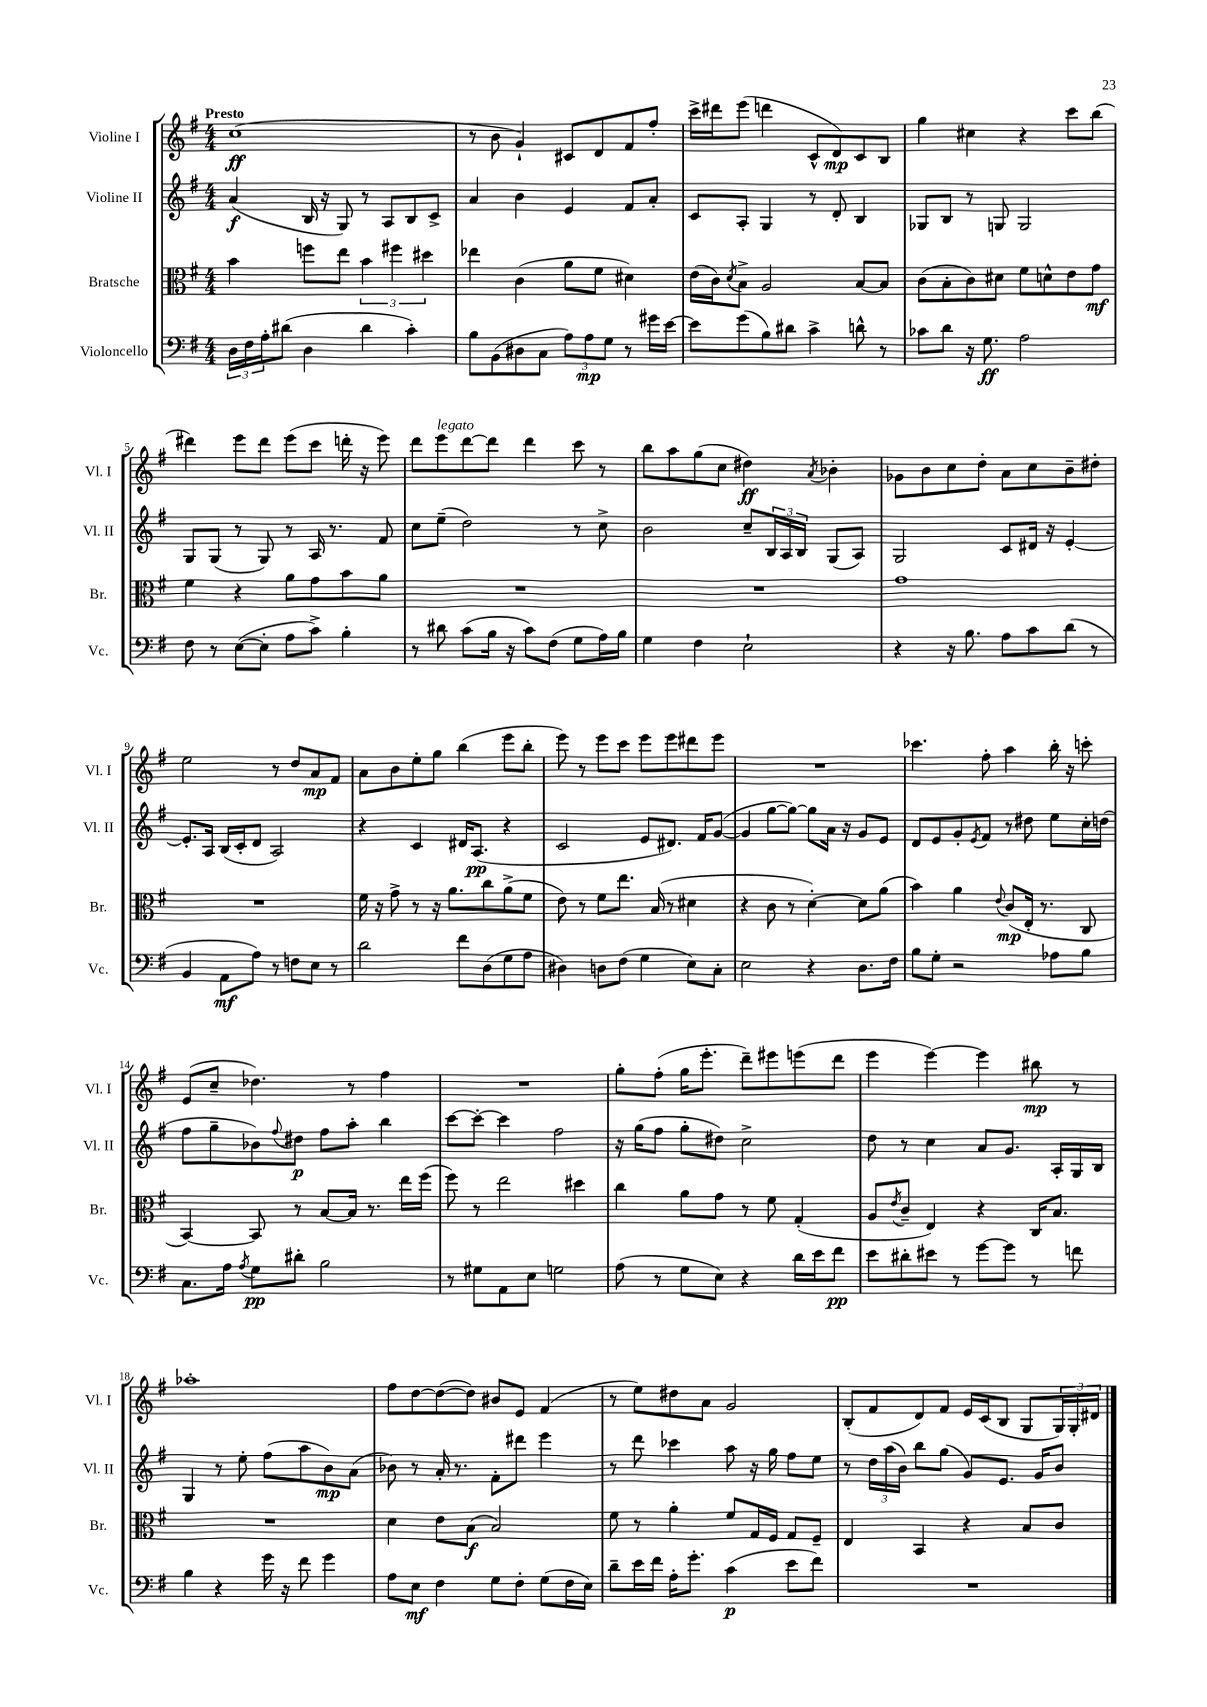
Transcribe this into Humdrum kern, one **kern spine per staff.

**kern	**dynam	**kern	**dynam	**kern	**dynam	**kern	**dynam
*part4	*part4	*part3	*part3	*part2	*part2	*part1	*part1
*staff4	*staff4	*staff3	*staff3	*staff2	*staff2	*staff1	*staff1
*I"Violoncello	*	*I"Bratsche	*	*I"Violine II	*	*I"Violine I	*
*I'Vc.	*	*I'Br.	*	*I'Vl. II	*	*I'Vl. I	*
*clefF4	*	*clefC3	*	*clefG2	*	*clefG2	*
*k[f#]	*	*k[f#]	*	*k[f#]	*	*k[f#]	*
*M4/4	*	*M4/4	*	*M4/4	*	*M4/4	*
=1	=1	=1	=1	=1	=1	=1	=1
!	!	!	!	!	!	!LO:TX:a:B:t=Presto	!
24D\LL	.	4b\	.	(4a/	f	(1cc	ff
24F#\	.	.	.	.	.	.	.
24A'\J	.	.	.	.	.	.	.
(8d#X\J	.	.	.	.	.	.	.
4D\	.	8ffn\L	.	16B/	.	.	.
.	.	.	.	16r	.	.	.
.	.	8ee\J	.	8G/)	.	.	.
4d#\	.	6b\	.	8r	.	.	.
.	.	.	.	8A/L	.	.	.
.	.	6ff#X\	.	.	.	.	.
4c'\)	.	.	.	8B/	.	.	.
.	.	6dd#X\	.	.	.	.	.
.	.	.	.	8c^/J	.	.	.
=2	=2	=2	=2	=2	=2	=2	=2
8B\L	.	4ee-X\	.	4a/	.	8r	.
(8BB\	.	.	.	.	.	8b\	.
8D#X\	.	(4c\	.	4b\	.	4g`/)	.
8C\J	.	.	.	.	.	.	.
12A\L)	.	8a\L	.	4e/	.	8c#X/L	.
12A\	mp	.	.	.	.	.	.
.	.	8f#\J	.	.	.	8d/	.
12G\J	.	.	.	.	.	.	.
8r	.	4d#X\)	.	8f#/L	.	8f#/	.
16g#X\LL	.	.	.	8a'/J	.	8ff#'/J	.
[16e\JJ	.	.	.	.	.	.	.
=3	=3	=3	=3	=3	=3	=3	=3
8e\L]	.	(16e\LL	.	8c/L	.	16ccc^\LL	.
.	.	16c\J)	.	.	.	16ddd#X\J	.
.	.	8qd/	.	.	.	.	.
(8g\	.	8B^\J	.	8A'/J	.	(8eee\J	.
8B\)	.	2A/	.	4G/	.	4dddn\	.
8d#X\J	.	.	.	.	.	.	.
4c^\	.	.	.	8r	.	8c^^/L	.
.	.	.	.	8d'/	.	8d/)	mp
8dn^^\	.	[8B/L	.	4B/	.	8c/	.
8r	.	8B/J]	.	.	.	8B/J	.
=4	=4	=4	=4	=4	=4	=4	=4
8c-X\L	.	(8c\L	.	8G-X/L	.	4gg\	.
8d\J	.	8B'\	.	8B/J	.	.	.
16r	.	8c\)	.	8r	.	4cc#X\	.
8.G\	ff	.	.	.	.	.	.
.	.	8d#X\J	.	8Gn/	.	.	.
2A\	.	8f#\L	.	2G/	.	4r	.
.	.	8dn^^\	.	.	.	.	.
.	.	8e\	.	.	.	8ccc\L	.
.	.	8g\J	mf	.	.	(8bb\J	.
!!LO:LB:g=z
=5	=5	=5	=5	=5	=5	=5	=5
8F#\	.	4f#\	.	8G/L	.	4ddd#X\)	.
8r	.	.	.	(8G/J	.	.	.
([8E\L	.	4r	.	8r	.	8eee\L	.
8E'\J]	.	.	.	8G/)	.	8ddd#\J	.
8A\L	.	8a\L	.	8r	.	(8eee\L	.
8c^\J)	.	8g\	.	16A/	.	8ccc\J	.
.	.	.	.	8.r	.	.	.
4B'\	.	8b\	.	.	.	16dddn'\	.
.	.	.	.	.	.	16r	.
.	.	8a\J	.	8f#/	.	8eee\)	.
=6	=6	=6	=6	=6	=6	=6	=6
8r	.	1r	.	8cc\L	.	8ddd\L	.
!	!	!	!	!	!	!LO:TX:a:i:t=legato	!
8d#X\	.	.	.	(8ee~\J	.	8eee\	.
(8c\L	.	.	.	2dd\)	.	[8ddd\	.
16B\Jk	.	.	.	.	.	8ddd\J]	.
16r	.	.	.	.	.	.	.
8c\L)	.	.	.	.	.	4ddd\	.
(8F#\J	.	.	.	.	.	.	.
8G\L	.	.	.	8r	.	8ccc\	.
16A\L)	.	.	.	8cc^\	.	8r	.
16B\JJ	.	.	.	.	.	.	.
=7	=7	=7	=7	=7	=7	=7	=7
4G\	.	1r	.	2b\	.	8bb\L	.
.	.	.	.	.	.	8aa\	.
4F#\	.	.	.	.	.	(8gg\	.
.	.	.	.	.	.	8cc\J	.
2E`\	.	.	.	8cc~/L	.	4dd#X\)	ff
.	.	.	.	24B/L	.	.	.
.	.	.	.	24A/	.	.	.
.	.	.	.	24B/JJ	.	.	.
.	.	.	.	.	.	8qa/	.
.	.	.	.	(8G/L	.	4b-X'\	.
.	.	.	.	8A/J)	.	.	.
=8	=8	=8	=8	=8	=8	=8	=8
4r	.	1g	.	2G/	.	8g-X\L	.
.	.	.	.	.	.	8b\	.
16r	.	.	.	.	.	8cc\	.
8.B\	.	.	.	.	.	.	.
.	.	.	.	.	.	8dd'\J	.
8A\L	.	.	.	8c/L	.	8a\L	.
8c\	.	.	.	16d#X/Jk	.	8cc\	.
.	.	.	.	16r	.	.	.
(8d\J	.	.	.	[4e'/	.	8b~\	.
8r	.	.	.	.	.	8dd#X'\J	.
!!LO:LB:g=z
=9	=9	=9	=9	=9	=9	=9	=9
4BB/	.	1r	.	8.e'/L]	.	2ee\	.
.	.	.	.	16A/Jk	.	.	.
8AA\L	mf	.	.	(16B/LL	.	.	.
.	.	.	.	16c'/J	.	.	.
8A\J)	.	.	.	8d/J	.	.	.
8r	.	.	.	2A/)	.	8r	.
8Fn\L	.	.	.	.	.	8dd/L	.
8E\J	.	.	.	.	.	8a/	mp
8r	.	.	.	.	.	8f#/J	.
=10	=10	=10	=10	=10	=10	=10	=10
2d\	.	16f#\	.	4r	.	8a\L	.
.	.	16r	.	.	.	.	.
.	.	8g^\	.	.	.	8b\	.
.	.	8r	.	4c/	.	8ee'\	.
.	.	16r	.	.	.	8gg\J	.
.	.	8.a\L	.	.	.	.	.
8f#\L	.	.	.	16d#X/KL	.	(4bb\	.
.	.	.	.	(8.A/J	pp	.	.
(8D\	.	8cc\	.	.	.	.	.
8G\	.	(8a^\	.	4r	.	8eee\L	.
8A\J	.	8f#\J	.	.	.	8bb'\J	.
=11	=11	=11	=11	=11	=11	=11	=11
4D#X\)	.	8e\)	.	2c/	.	8eee\)	.
.	.	8r	.	.	.	8r	.
8Dn\L	.	8f#\L	.	.	.	8eee\L	.
(8F#\J	.	8.ee\J	.	.	.	8ccc\J	.
4G\	.	.	.	8e/L	.	8eee\L	.
.	.	(16B/	.	.	.	.	.
.	.	8r	.	8.d#X/J)	.	8eee\	.
8E\L)	.	4d#X\	.	.	.	8ddd#X\	.
.	.	.	.	16f#/KL	.	.	.
8C'\J	.	.	.	([8g/J	.	8eee\J	.
=12	=12	=12	=12	=12	=12	=12	=12
2E\	.	4r	.	4g/]	.	1r	.
.	.	8c\	.	[8gg\L	.	.	.
.	.	8r	.	8gg\J_)	.	.	.
4r	.	[4d'\)	.	8gg\L]	.	.	.
.	.	.	.	16a\Jk	.	.	.
.	.	.	.	16r	.	.	.
8.D\L	.	8d\L]	.	8g/L	.	.	.
.	.	(8a\J	.	8e/J	.	.	.
16F#\Jk	.	.	.	.	.	.	.
=13	=13	=13	=13	=13	=13	=13	=13
8B\L	.	4b\)	.	8d/L	.	4.ccc-X\	.
8G'\J	.	.	.	8e/	.	.	.
2r	.	4a\	.	8g'/	.	.	.
.	.	.	.	8qe/	.	.	.
.	.	.	.	8f#/J	.	8ff#'\	.
.	.	8qqe/	.	.	.	.	.
.	.	(8c/L	mp	8r	.	4aa\	.
.	.	16E'/Jk	.	8dd#X\	.	.	.
.	.	8.r	.	.	.	.	.
8A-X\L	.	.	.	8ee\L	.	16bb'\	.
.	.	.	.	.	.	16r	.
8B\J	.	8C/	.	16cc'\L	.	8cccn'\	.
.	.	.	.	(16ddn\JJ	.	.	.
!!LO:LB:g=z
=14	=14	=14	=14	=14	=14	=14	=14
8.C\L	.	[4BB/)	.	8ff#\L	.	(8e/L	.
.	.	.	.	8gg~\	.	8cc~/J	.
16A\Jk	.	.	.	.	.	.	.
8qA/	.	.	.	.	.	.	.
8G\L	pp	8BB/]	.	8b-X\)	.	4.dd-X\)	.
.	.	.	.	8qqff#/	.	.	.
8d#X'\J	.	8r	.	8dd#X\J	p	.	.
2B\	.	[8B/L	.	8ff#\L	.	.	.
.	.	16B/Jk]	.	8aa'\J	.	8r	.
.	.	8.r	.	.	.	.	.
.	.	.	.	4bb\	.	4ff#\	.
.	.	16ee\LL	.	.	.	.	.
.	.	(16ff#\JJ	.	.	.	.	.
=15	=15	=15	=15	=15	=15	=15	=15
8r	.	8ff#\)	.	[8ccc\L	.	1r	.
8G#X\L	.	8r	.	8ccc'\J_	.	.	.
8AA\	.	2ee\	.	4ccc\]	.	.	.
8E\J	.	.	.	.	.	.	.
2Gn\	.	.	.	2ff#\	.	.	.
.	.	4dd#X\	.	.	.	.	.
=16	=16	=16	=16	=16	=16	=16	=16
(8A\	.	4cc\	.	16r	.	8gg'\L	.
.	.	.	.	(16gg\KL	.	.	.
8r	.	.	.	8ff#\J	.	(8ff#'\J	.
8G\L	.	8a\L	.	8gg'\L	.	16gg\KL	.
.	.	.	.	.	.	8.eee'\J	.
8E\J)	.	8g\J	.	8dd#X\J)	.	.	.
4r	.	8r	.	2cc^\	.	8ddd~\L)	.
.	.	8f#\	.	.	.	8eee#X\	.
16d\LL	.	(4G'/	.	.	.	(8eeen\	.
16e\J	.	.	.	.	.	.	.
8f#\J	pp	.	.	.	.	8ddd\J	.
=17	=17	=17	=17	=17	=17	=17	=17
8e\L	.	8A/L	.	8dd\	.	4eee\	.
.	.	8qe/	.	.	.	.	.
8d#X'\	.	8c~/J	.	8r	.	.	.
8e#X\J	.	4E/)	.	4cc\	.	[4eee\)	.
8r	.	.	.	.	.	.	.
[8g\L	.	4r	.	8a/L	.	4eee\]	.
8g\J]	.	.	.	8.g/J	.	.	.
8r	.	16C/KL	.	.	.	8bb#X\	mp
.	.	8.B/J	.	16A'/LL	.	.	.
8fn\	.	.	.	16G/	.	8r	.
.	.	.	.	16B/JJ	.	.	.
!!LO:LB:g=z
=18	=18	=18	=18	=18	=18	=18	=18
4B\	.	1r	.	4G/	.	1aa-X'	.
4r	.	.	.	8r	.	.	.
.	.	.	.	8ee'\	.	.	.
16g\	.	.	.	(8ff#\L	.	.	.
16r	.	.	.	.	.	.	.
8f#\	.	.	.	8aa\	.	.	.
4g\	.	.	.	8b\)	mp	.	.
.	.	.	.	(8a\J	.	.	.
=19	=19	=19	=19	=19	=19	=19	=19
8A\L	.	4d\	.	8b-X\)	.	8ff#\L	.
8E\J	mf	.	.	8r	.	[8dd\	.
4F#\	.	8e\L	.	16a'/	.	(8dd\_	.
.	.	.	.	8.r	.	.	.
.	.	(8B\J	f	.	.	8dd\J])	.
8G\L	.	2B/)	.	8f#'\L	.	8b#X/L	.
8F#'\J	.	.	.	8ddd#X\J	.	8e/J	.
(8G\L	.	.	.	4eee\	.	(4f#/	.
16F#\L	.	.	.	.	.	.	.
16E\JJ)	.	.	.	.	.	.	.
=20	=20	=20	=20	=20	=20	=20	=20
8d~\L	.	8f#\	.	8r	.	8r	.
16e\L	.	8r	.	8ddd\	.	8ee\L)	.
16f#\JJ	.	.	.	.	.	.	.
16A'\KL	.	4a'\	.	4ccc-X\	.	8dd#X\	.
8.g'\J	.	.	.	.	.	.	.
.	.	.	.	.	.	8a\J	.
(4c\	p	8f#/L	.	8aa\	.	2g/	.
.	.	16G/L	.	16r	.	.	.
.	.	16F#/JJ	.	16gg\	.	.	.
8e\L	.	8G/L	.	8ff#\L	.	.	.
8f#\J)	.	8F#~/J	.	8ee\J	.	.	.
=21	=21	=21	=21	=21	=21	=21	=21
1r	.	4E/	.	8r	.	(8B'/L	.
.	.	.	.	24dd\LL	.	8f#/	.
.	.	.	.	(24aa\	.	.	.
.	.	.	.	24b\JJ)	.	.	.
.	.	4BB/	.	8bb\L	.	8d/)	.
.	.	.	.	(8gg\J	.	8f#/J	.
.	.	4r	.	8g/L)	.	16e/LL	.
.	.	.	.	.	.	(16c/J	.
.	.	.	.	8.e/J	.	8B/J	.
.	.	8B/L	.	.	.	8G/L	.
.	.	.	.	16g/KL	.	.	.
.	.	8c/J	.	8b/J	.	24G/L)	.
.	.	.	.	.	.	24G'/	.
.	.	.	.	.	.	24d#X/JJ	.
==	==	==	==	==	==	==	==
*-	*-	*-	*-	*-	*-	*-	*-
